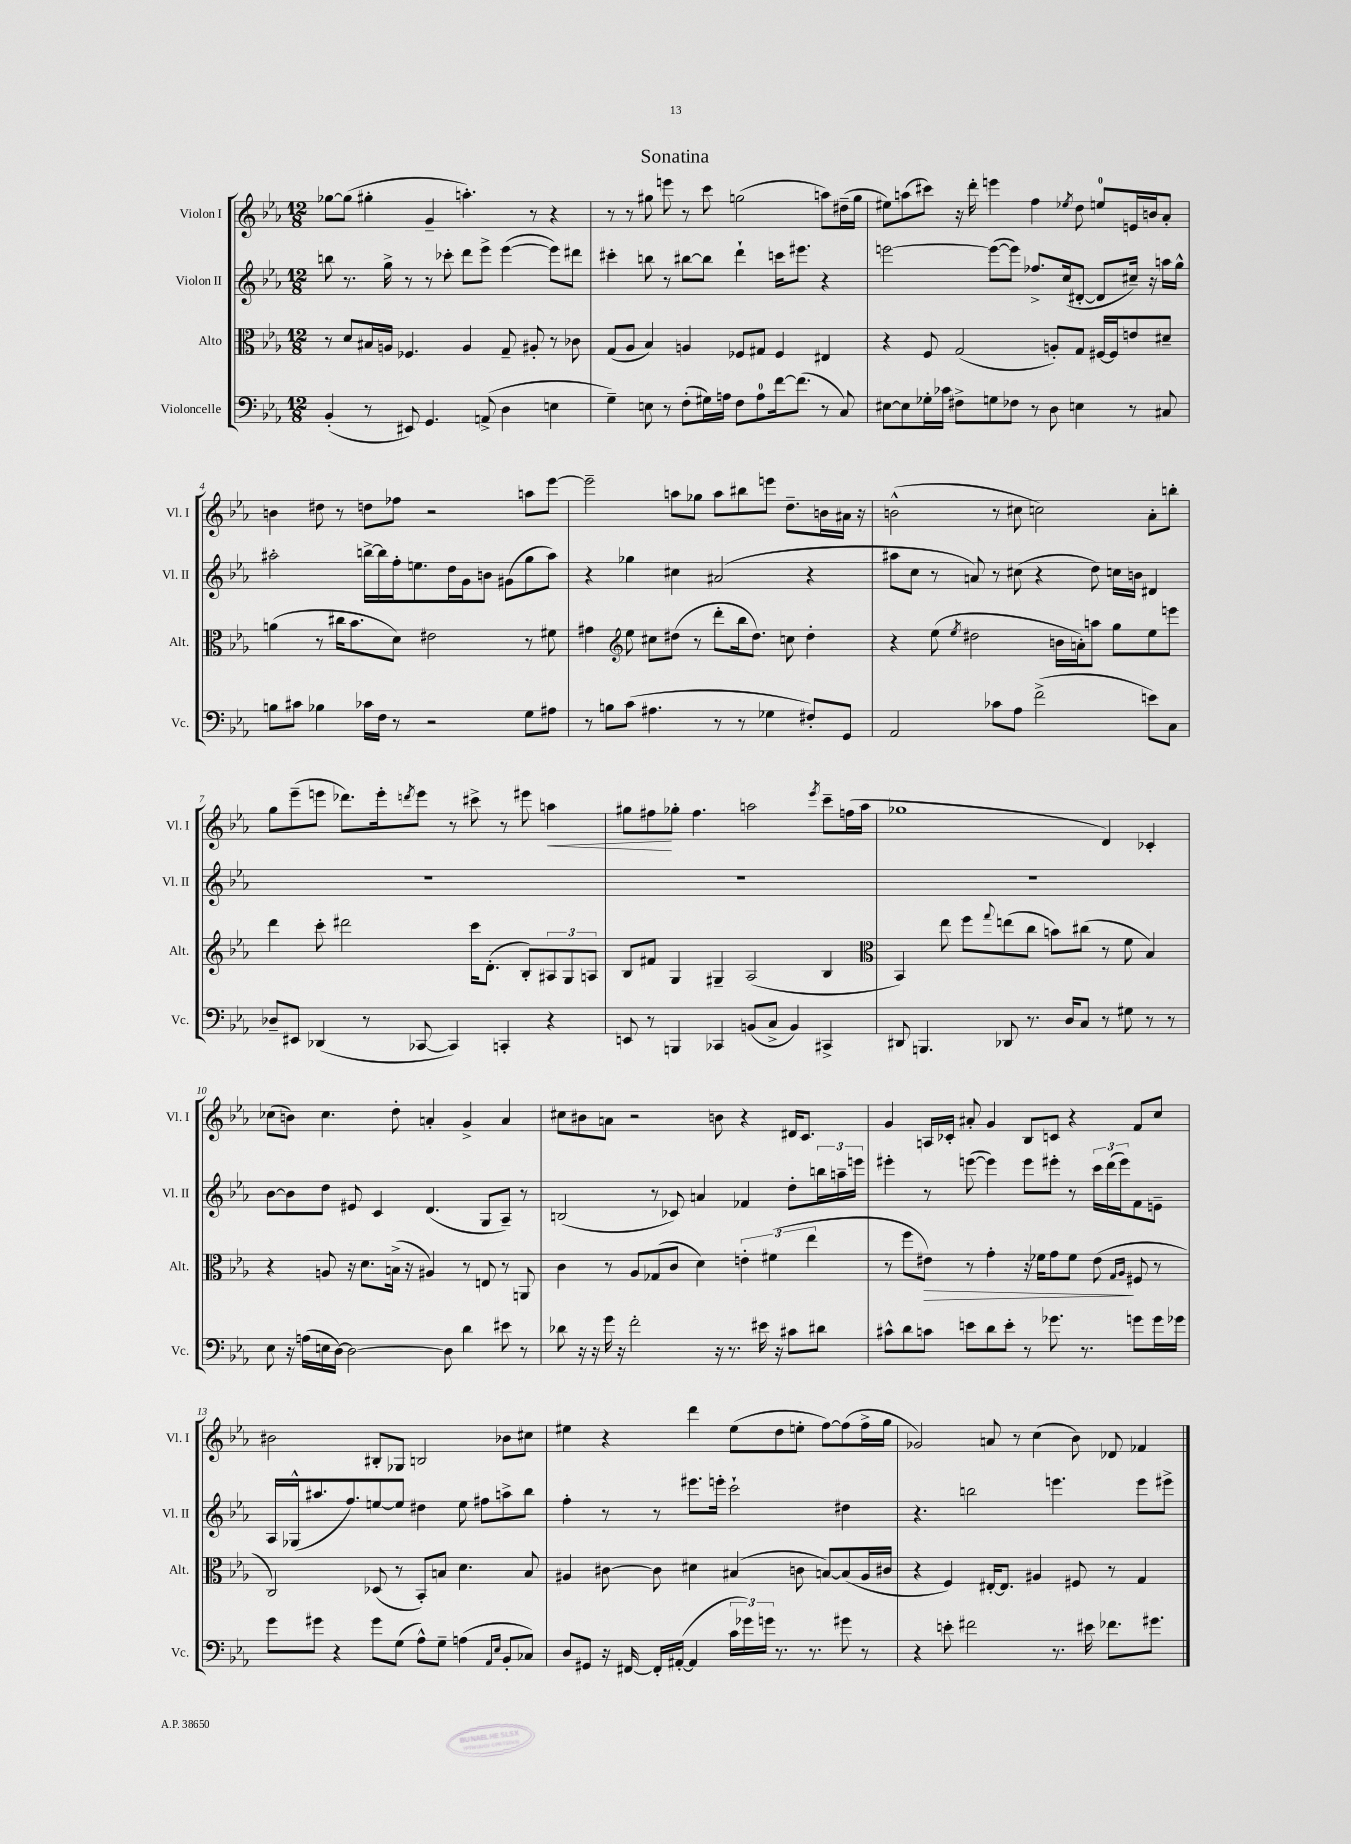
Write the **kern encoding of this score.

**kern	**kern	**kern	**kern
*staff4	*staff3	*staff2	*staff1
*clefF4	*clefC3	*clefG2	*clefG2
*k[b-e-a-]	*k[b-e-a-]	*k[b-e-a-]	*k[b-e-a-]
*M12/8	*M12/8	*M12/8	*M12/8
(4BB-'/	8r	8bb\	[8gg-\L
.	8d/L	8.r	(8gg-\]J
8r	16B#/L	.	4gg#'\
.	16A/JJ	16gg^\	.
8EE#/)	4.F-/	8r	.
4.GG/	.	8r	4g~/
.	.	8ccc-'\	.
.	4A/	8ddd\L	4.aa'\)
(8AA^/	.	8eee-^\J	.
4D\	8G~/	([4eee-\	.
.	8A#'/	.	8r
4E\	8r	8eee-\]L)	4r
.	8c-\	8ddd#\J	.
=	=	=	=
4G~\)	(8G/L	4ccc#'\	8r
.	8A-/J	.	8r
8E\	4B-/)	8bb\	8gg#\
8r	.	8r	8eee\
(8F'\L	4A/	[8bb#\L	8r
16G#\L)	.	8bb#\]J	8ccc\
16A\JJ	.	.	.
8F\L	8F-/L	4ddd`\	(2gg\
8A\	8G#/J	.	.
[16f\k	4F-/	16ccc\LK	.
(8.f\]J	.	8.eee#\J	.
8r	4E#/	4r	8aa\L)
8C/)	.	.	(16dd#~\L
.	.	.	16gg\JJ
=	=	=	=
[8E#\L	4r	[2eee\	8ee#\L)
8E#\]	.	.	(8aa\
16G-'\L	8F/	.	8ccc#\J)
16c-\JJ	.	.	.
8F#^\L	(2G/	.	16r
.	.	.	16ddd'\
8G\	.	(8eee\_L	4eee\
8F-\J	.	8eee\]J)	.
8r	.	8.ff-^/L	4ff\
8D\	8A'/L)	.	.
.	.	(16cc/k	.
.	.	.	8qee-/
4E\	8G/J	[8d#'/J	8dd\
.	[16F#/LL	8d#/]L	8ee/L
.	16F#/]J	.	.
8r	8e/	16cc#~/Jk)	16e/L
.	.	16r	16b/J
8C#/	8d#~/J	16aa\LL	8a-'/J
.	.	16gg^^\JJ	.
=	=	=	=
8B\L	(4a\	2aa#'\	4b\
8c#\J	.	.	.
4B-\	8r	.	8dd#\
.	16cc#\LK	.	8r
.	8.b-\	.	.
16c-\LL	.	[16bb^\LL	8dd\L
16F\JJ	.	16bb\]	.
8r	8d\J)	16ff'\J	8ff-\J
.	.	8.ee\	.
2r	2e#\	.	2r
.	.	16dd\L	.
.	.	16g\J	.
.	.	8b\J	.
.	.	(8g#\L	.
8G\L	8r	8gg\	8aa\L
8A#\J	8f#\	8aa#\J)	[8eee-\J
=	=	=	=
8r	4g#\	4r	2eee-~\]
8B\L	.	.	.
*	*clefG2	*	*
(8c\J	8ee-\	4gg-\	.
4.A#\	8cc#\L	.	.
.	(8dd#\J	4cc#\	8aa\L
.	8r	.	8gg-\J
8r	8ddd'\L	(2a#/	8aa\L
8r	16bb-\k	.	8bb#\
.	8.dd#\J)	.	.
4G-\	.	.	8eee\J
.	8cc\	.	8.dd~\L
8F#'/L)	4dd#'\	4r	.
.	.	.	16b\L
8GG/J	.	.	16a#\JJ
.	.	.	16r
=	=	=	=
2AA-/	4r	8aa#\L	(2b^^\
.	.	8cc\J	.
.	(8ee-\	8r	.
.	8qee-/	.	.
.	2dd#\	8a/)	.
8c-\L	.	8r	8r
8A-\J	.	(8cc#\	8cc#\
(2f^\	.	4r	2cc\)
.	16b\LL	.	.
.	16a'\J)	.	.
.	8aa\J	8dd\)	.
.	8gg\L	16cc\LL	.
.	.	16b\JJ	.
8e\L)	8ee-\	4d#/	8a-'\L
8C\J	8eee\J	.	8bb'\J
=	=	=	=
8D-~/L	4ddd\	1.r	8gg\L
8EE#/J	.	.	(8eee-~\
(4DD-/	8ccc'\	.	8eee\J
.	2ddd#\	.	8.ddd-\L)
8r	.	.	.
.	.	.	16eee'\k
.	.	.	8qddd/
[8CC-/	.	.	8eee\J
4CC-/])	.	.	8r
.	16ccc\LK	.	8ccc#^\
.	(8.d'\J	.	.
4CC'/	.	.	8r
.	8B-'/L)	.	8eee#\
4r	12A#/	.	4aa\
.	12G/	.	.
.	12A/J	.	.
=	=	=	=
8EE/	8B-/L	1.r	8gg#\L
8r	8f#/J	.	8ff#\
4BBB/	4G/	.	8gg-'\J
.	.	.	4.ff#\
4CC-/	4G#~/	.	.
(8BB/L	(2A-/	.	2aa\
8C^/J	.	.	.
4BB/)	.	.	.
.	.	.	8qeee-/
4CC#^/	4B-/	.	8ccc~\L
.	.	.	(16ff\L
.	.	.	16aa\JJ
=	=	=	=
*	*clefC3	*	*
8DD#/	4BB-/)	1.r	1gg-
4.BBB/	.	.	.
.	8ee-\	.	.
.	8ff\L	.	.
.	8qqgg/	.	.
8DD-/	(8ee\	.	.
8.r	8cc\J	.	.
.	8b\L)	.	.
16D/LK	.	.	.
8C/J	(8cc#\J	.	.
8r	8r	.	4d/)
8G#\	8f\	.	.
8r	4B-/)	.	4c-'/
8r	.	.	.
=	=	=	=
8E-\	4r	[8b-\L	(8cc-\L
16r	.	8b-\]	8b\J)
(16A\LL	.	.	.
16E\	8A/	8dd\J	4.cc-\
[16D\JJ)	.	.	.
2D\_	16r	8e#/	.
.	8.d\L	.	.
.	.	4c/	.
.	(16B^\Jk	.	8dd'\
.	16r	.	.
.	4A#/)	(4.d/	4a'/
8D\]	.	.	.
4d\	8r	.	4g^/
.	8E/	8G/L	.
8e#\	8r	8A-~/J)	4a/
8r	8AA/	8r	.
=	=	=	=
8d-\	4c\	(2B/	8cc#\L
16r	.	.	8b#\
16r	.	.	.
16g\	8r	.	8a\J
16r	.	.	.
2f'\	8A-/L	.	2r
.	(8G-/	8r	.
.	8c/J	8c-/)	.
.	4d\)	4a/	.
16r	.	.	8b\
8.r	.	.	.
.	6e'\	4f-/	4r
16e#\	.	.	.
.	(6f#\	.	.
16r	.	.	.
8c#\L	.	8dd'\L	16d#/LK
.	.	.	8.c/J
.	6ee-\	.	.
8d#\J	.	24bb\L	.
.	.	24aa~\	.
.	.	24eee\JJ	.
=	=	=	=
8c#^^\L	8r	4eee#'\	4g/
8d\	8ff\L	.	.
8c\J	8e#\J)	8r	16A/LL
.	.	.	16c-'/JJ
8e\L	8r	([8eee\	8a#'/
8d\	4g'\	4eee\])	4g/
8e'\J	.	.	.
8r	16r	8eee\L	8B-/L
.	16f-\LK	.	.
8.g-\	8g\	8eee#'\J	8c/J
.	8f-\J	8r	4r
8.r	.	.	.
.	(8e#\	24ccc\LL	.
.	.	(24ddd\	.
.	.	24eee#\J)	.
.	16qqG/LL	.	.
.	16qqA-/JJ	.	.
8g\L	8F#/	8f\	8f/L
16g\L	8r	8e~\J	8cc/J
16g-\JJ	.	.	.
=	=	=	=
8g\L	2C/)	16A-/LL	2b#\
.	.	(16G-^^/J	.
8g#\J	.	8.aa#/	.
4r	.	.	.
.	.	8.ff/)	.
8g#\L	(8D-/	[8ee/	8B#'/L
(8G\J	8r	8ee/]J	8G-/J
8A-^^\L)	8BB-'/L)	4dd#\	2B/
8G~\J	8B/J	.	.
(4A\	4.d\	8ee\	.
.	.	8ff#\L	.
16qqAA-/LL	.	.	.
16qqE-/JJ	.	.	.
8BB-'/L	.	8aa^\	8b-\L
8C-/J)	8B/	8bb-\J	8cc#\J
=	=	=	=
8D/L	4A#/	4ff'\	4ee#\
8GG#/J	.	.	.
16r	[8c#\	8r	4r
[16FF#/	.	.	.
16FF#'/]LL	8c#\]	8r	.
([16AA#'/JJ	.	.	.
4AA#/]	4d#\	8.eee#\L	4ddd\
.	.	16eee'\Jk	.
24c\LL	(4B#/	2ccc`\	(8ee#\L
24g-\)	.	.	.
24g\JJ	.	.	.
8.r	.	.	8dd\
.	8c\	.	8ee'\J
8.r	.	.	.
.	[8B/L)	.	[8ff\L)
8g#\	(8B/]	4dd#\	(8ff\]
8r	16A#/L	.	16ff^\L
.	16c#/JJ	.	16gg\JJ
=	=	=	=
4r	4r	4.r	2g-/)
8e'\	4F/)	.	.
2f#\	.	2bb\	.
.	[16E#'/LK	.	8a/
.	8.E#/]J	.	.
.	.	.	8r
.	4A#/	.	(4cc\
8.r	.	4.eee\	.
.	8F#/	.	8b-\)
16e#\	.	.	.
8.f-\L	8r	.	8d-/
.	4G/	8eee\L	4f-/
8.g#\J	.	.	.
.	.	8eee#^\J	.
==	==	==	==
*-	*-	*-	*-
